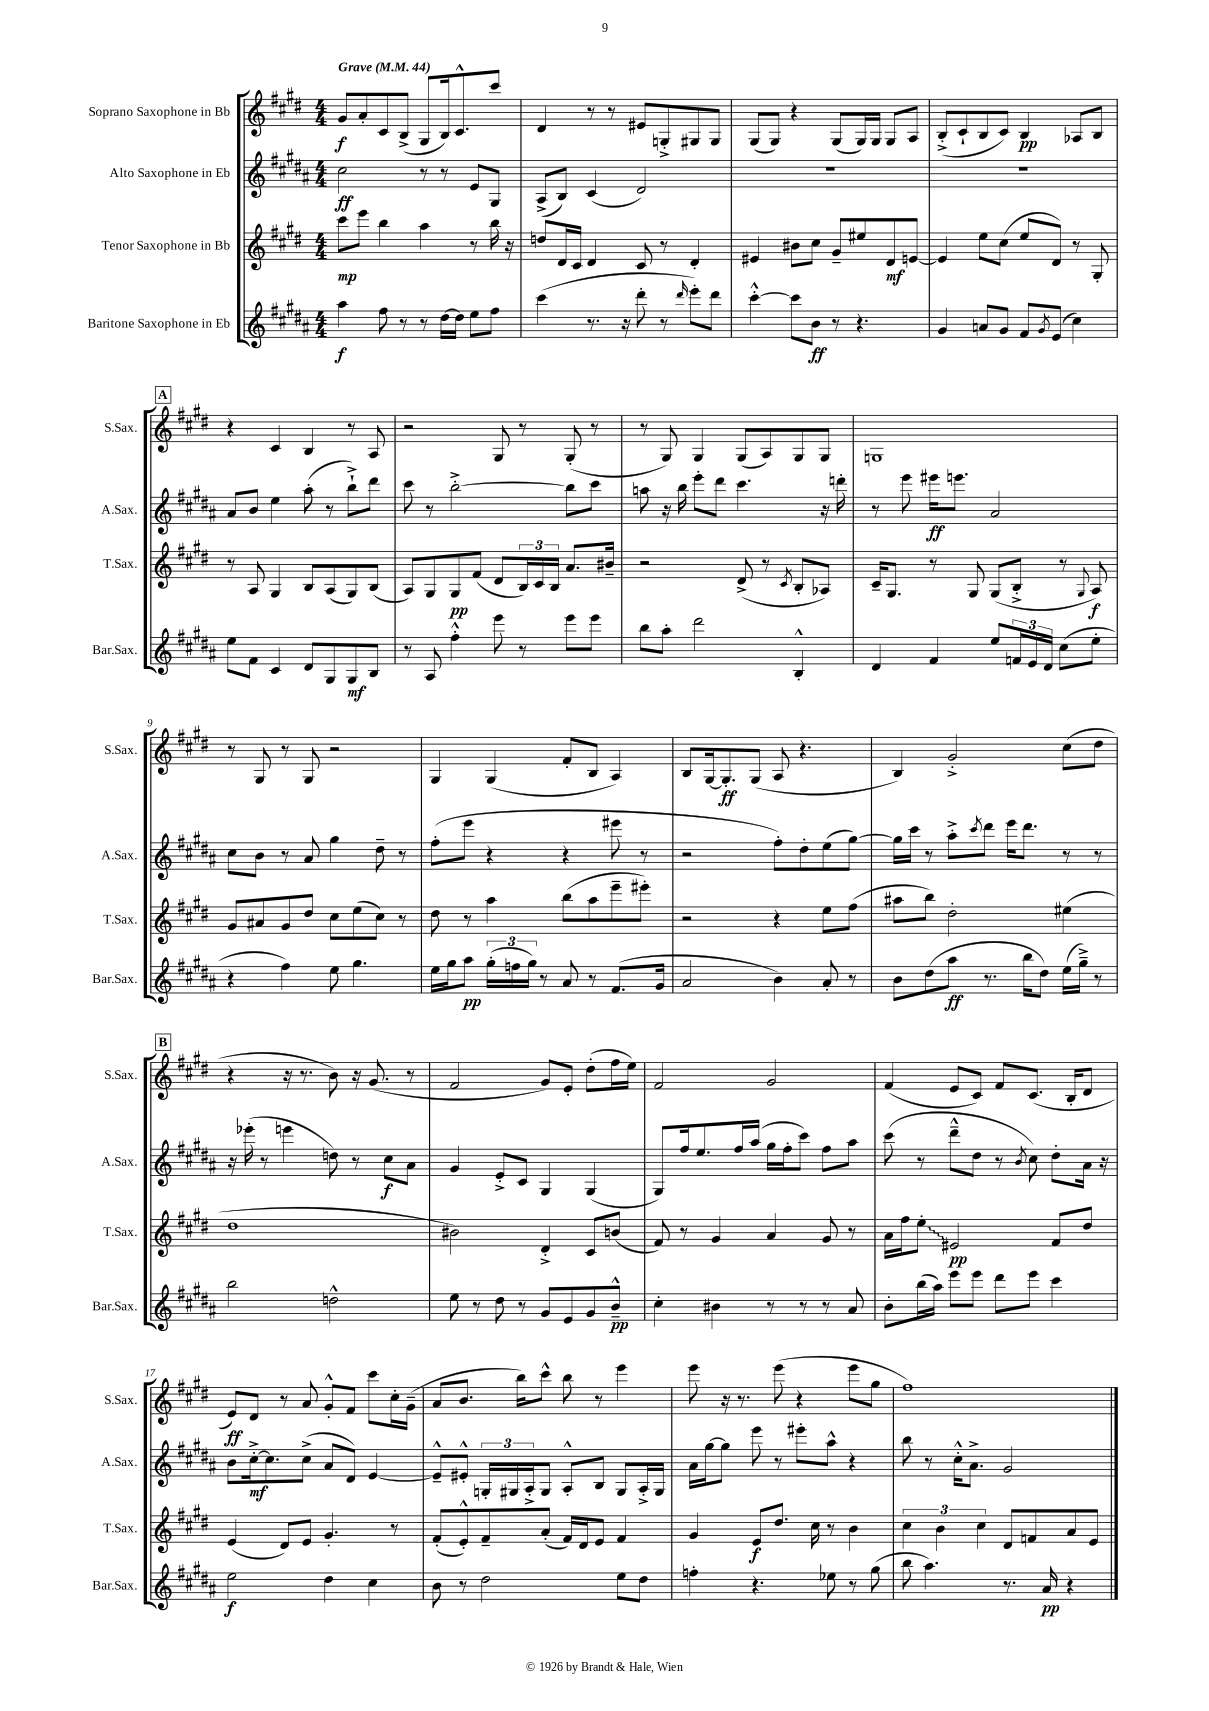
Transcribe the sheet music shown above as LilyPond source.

<<
\new StaffGroup <<
\new Staff = "s0" \with { instrumentName = "Soprano Saxophone in Bb" shortInstrumentName = "S.Sax." } {
    \clef treble \key e \major \numericTimeSignature \time 4/4 \tempo "Grave" 4 = 44
    gis'8\f a'8-. cis'8 b8->( gis8 b16) cis'8.-^ cis'''8 |
    dis'4 r8 r8 eis'8 g8-.-> gis8 gis8 |
    gis8( gis8) r4 gis8( gis16) gis16 gis8 a8 |
    b8-.->( cis'8-! b8 cis'8) b4\pp aes8 b8 |
    \mark \markup { \box "A" } r4 cis'4 b4 r8 a8 |
    r2 gis8 r8 gis8-.( r8 |
    r8 gis8) gis4 gis8( a8) gis8 gis8 |
    g1 |
    r8 gis8 r8 gis8 r2 |
    gis4 gis4( fis'8-. b8 a4) |
    b8 gis16~ gis8.-.\ff gis8( a8 r4. |
    b4) gis'2-.-> cis''8( dis''8 |
    \mark \markup { \box "B" } r4 r16 r8. b'8) r16 gis'8.( r8 |
    fis'2 gis'8) e'8-. dis''8-.( fis''16 e''16) |
    fis'2 gis'2 |
    fis'4( e'8 cis'8) fis'8 cis'8.( b16-. dis'8 |
    e'8\ff) dis'8 r8 a'8 gis'8-.-^ fis'8 cis'''8 cis''16-. gis'16--( |
    a'8 b'8. b''16) cis'''8-^ b''8 r8 e'''4 |
    e'''8 r16 r8. e'''8( r4 e'''8 gis''8 |
    fis''1) \bar "|." |
}
\new Staff = "s1" \with { instrumentName = "Alto Saxophone in Eb" shortInstrumentName = "A.Sax." } {
    \clef treble \key b \major \numericTimeSignature \time 4/4
    cis''2\ff r8 r8 e'8 gis8 |
    ais8->( b8) cis'4( dis'2) |
    R1 |
    R1 |
    \mark \markup { \box "A" } ais'8 b'8 e''4 ais''8-.( r8 b''8-!->) dis'''8 |
    cis'''8 r8 b''2~-.-> b''8 cis'''8 |
    a''8 r16 b''16 e'''8-. dis'''8 cis'''4. r16 d'''16-. |
    r8 e'''8 eis'''16\ff e'''8. ais'2 |
    cis''8 b'8 r8 ais'8 gis''4 dis''8-- r8 |
    fis''8-.( e'''8 r4 r4 eis'''8 r8 |
    r2 fis''8-.) dis''8-. e''8( gis''8~) |
    gis''16 cis'''16 r8 ais''8-.-> \acciaccatura { cis'''8 } dis'''8 e'''16 dis'''8. r8 r8 |
    \mark \markup { \box "B" } r16 ees'''16-.( r8 e'''4 d''8) r8 cis''8\f ais'8 |
    gis'4 e'8-.-> cis'8 gis4 gis4( |
    gis8) fis''16 e''8. fis''16 ais''16( gis''16 fis''16-. cis'''8) fis''8 ais''8 |
    cis'''8( r8 dis'''8---^ dis''8 r8 \acciaccatura { b'8 } cis''8) dis''8-. ais'16 r16 |
    b'8 cis''16~-.->\mf cis''8. cis''8->( ais'8 dis'8) e'4~ |
    e'8---^ eis'8-.-^ \tuplet 3/2 { g16-. gis16 ais16-.-> } gis8 ais8-.-^ b8 gis8 ais16-.-> gis16 |
    ais'16 gis''16~ gis''8 e'''8 r8 eis'''8-. ais''8-^ r4 |
    b''8 r8 cis''16-.-^ ais'8.-> gis'2 \bar "|." |
}
\new Staff = "s2" \with { instrumentName = "Tenor Saxophone in Bb" shortInstrumentName = "T.Sax." } {
    \clef treble \key e \major \numericTimeSignature \time 4/4
    cis'''8\mp e'''8 b''4 a''4 r8 b''16 r16 |
    d''8 dis'16 cis'16 dis'4 cis'8 r8 dis'4-. |
    eis'4 bis'8 cis''8 gis'8-- eis''8 dis'8\mf e'8~ |
    e'4 e''8 cis''8( e''8 dis'8) r8 gis8-. |
    \mark \markup { \box "A" } r8 a8 gis4 b8 a8( gis8) b8( |
    a8) gis8 gis8\pp fis'8( dis'8 \tuplet 3/2 { b16) cis'16 b16 } a'8. bis'16-- |
    r2 dis'8->( r8 \acciaccatura { cis'8 } b8-. aes8) |
    cis'16-- gis8. r8 gis8 gis8( b8-.-> r8 \appoggiatura { gis8 } a8\f) |
    gis'8 ais'8 gis'8 dis''8 cis''8 e''8( cis''8) r8 |
    dis''8 r8 a''4 b''8( a''8 e'''8-- eis'''8-.) |
    r2 r4 e''8 fis''8( |
    ais''8 b''8) dis''2-. eis''4( |
    \mark \markup { \box "B" } dis''1 |
    bis'2) dis'4-.-> cis'8 b'8( |
    fis'8) r8 gis'4 a'4 gis'8 r8 |
    a'16 fis''16 \once \override Glissando.style = #'zigzag e''8-.\glissando eis'2\pp fis'8 dis''8 |
    e'4( dis'8) e'8 gis'4.-. r8 |
    fis'8-.( e'8-.-^) fis'8-- a'8-.( fis'16) dis'16 e'8 fis'4 |
    gis'4 e'8\f dis''8. cis''16 r8 b'4 |
    \tuplet 3/2 { cis''4 b'4 cis''4 } dis'8 f'8 a'8 e'8 \bar "|." |
}
\new Staff = "s3" \with { instrumentName = "Baritone Saxophone in Eb" shortInstrumentName = "Bar.Sax." } {
    \clef treble \key b \major \numericTimeSignature \time 4/4
    ais''4\f fis''8 r8 r8 dis''16~ dis''16 e''8 fis''8 |
    cis'''4( r8. r16 dis'''8-. r8 \grace { dis'''16 } e'''8-.) dis'''8 |
    cis'''4~-.-^ cis'''8 b'8\ff r8 r4. |
    gis'4 a'8 gis'8 fis'8 \acciaccatura { gis'8 } e'8( cis''4) |
    \mark \markup { \box "A" } e''8 fis'8 cis'4 dis'8 gis8 gis8\mf b8 |
    r8 ais8 fis''4-.-^ e'''8 r8 e'''8 e'''8 |
    b''8 ais''8-. dis'''2 b4-.-^ |
    dis'4 fis'4 e''8 \tuplet 3/2 { f'16 e'16 dis'16 } cis''8( e''8-. |
    r4 fis''4) e''8 gis''4. |
    e''16 gis''16 ais''8\pp \tuplet 3/2 { gis''16-.( f''16 gis''16) } r8 ais'8 r8 fis'8.( gis'16 |
    ais'2 b'4) ais'8-. r8 |
    b'8 dis''8( ais''8\ff r8. b''16 dis''8) e''16( gis''16--->) r8 |
    \mark \markup { \box "B" } b''2 d''2-^ |
    e''8 r8 dis''8 r8 gis'8 e'8 gis'8 b'8---^\pp |
    cis''4-. bis'4 r8 r8 r8 ais'8 |
    b'8-. b''16( ais''16) e'''8 e'''8 dis'''8 e'''8 cis'''4 |
    e''2\f dis''4 cis''4 |
    b'8 r8 dis''2 e''8 dis''8 |
    f''4-. r4. ees''8 r8 gis''8( |
    b''8 ais''4.) r8. ais'16\pp r4 \bar "|." |
}
>>
>>
